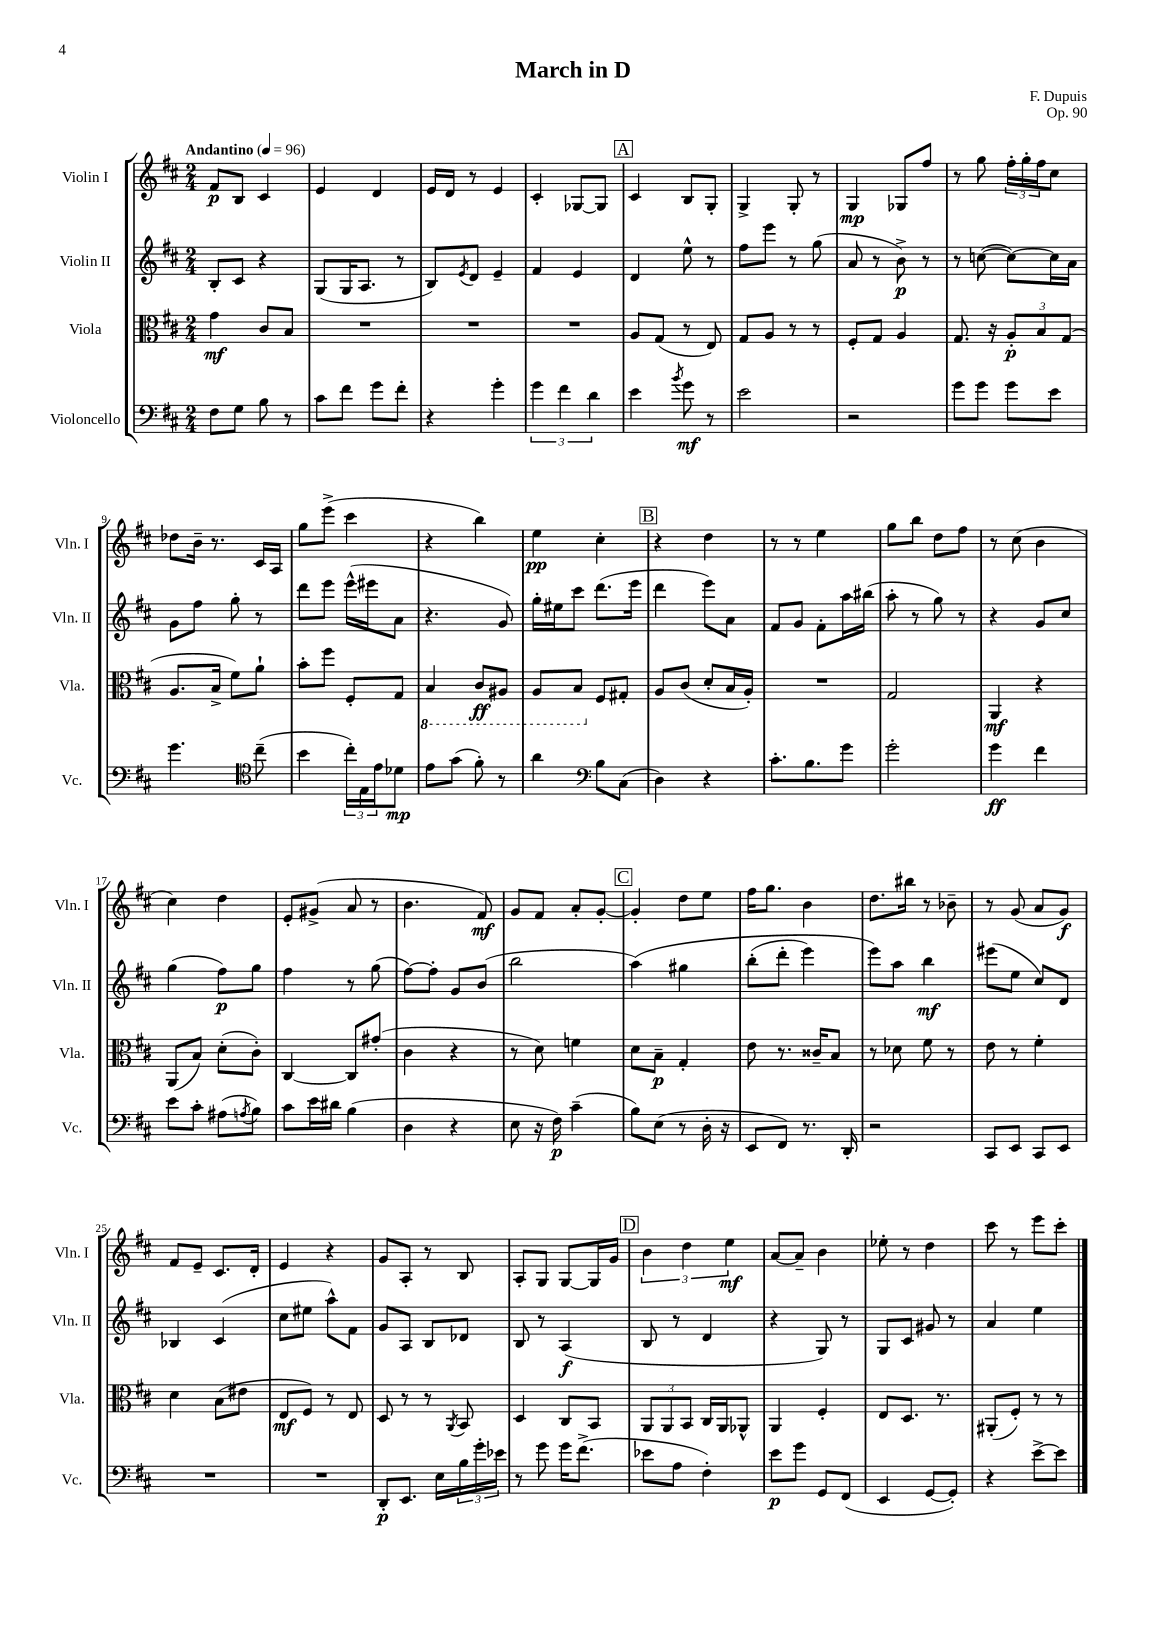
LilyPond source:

\header { title = "March in D" composer = "F. Dupuis" opus = "Op. 90" }
<<
\new StaffGroup <<
\new Staff = "s0" \with { instrumentName = "Violin I" shortInstrumentName = "Vln. I" } {
    \clef treble \key d \major \numericTimeSignature \time 2/4 \tempo "Andantino" 4 = 96
    fis'8\p b8 cis'4 |
    e'4 d'4 |
    e'16 d'16 r8 e'4 |
    cis'4-. ges8~ ges8 |
    \mark \markup { \box "A" } cis'4 b8 g8-. |
    g4-> g8-. r8 |
    g4\mp ges8 fis''8 |
    r8 g''8 \tuplet 3/2 { fis''16-. g''16-. fis''16 } cis''8 |
    des''8 b'16-- r8. cis'16 a16 |
    g''8 e'''8->( cis'''4 |
    r4 b''4) |
    e''4\pp cis''4-. |
    \mark \markup { \box "B" } r4 d''4 |
    r8 r8 e''4 |
    g''8 b''8 d''8 fis''8 |
    r8 cis''8( b'4 |
    cis''4) d''4 |
    e'8-. gis'8->( a'8 r8 |
    b'4. fis'8\mf) |
    g'8 fis'8 a'8-. g'8~-. |
    \mark \markup { \box "C" } g'4-. d''8 e''8 |
    fis''16 g''8. b'4 |
    d''8. bis''16 r8 bes'8-- |
    r8 g'8( a'8 g'8\f) |
    fis'8 e'8-- cis'8. d'16-. |
    e'4 r4 |
    g'8 a8-. r8 b8 |
    a8-. g8 g8~ g16 g'16 |
    \mark \markup { \box "D" } \tuplet 3/2 { b'4 d''4 e''4\mf } |
    a'8~ a'8-- b'4 |
    ees''8-. r8 d''4 |
    cis'''8 r8 e'''8 cis'''8-. \bar "|." |
}
\new Staff = "s1" \with { instrumentName = "Violin II" shortInstrumentName = "Vln. II" } {
    \clef treble \key d \major \numericTimeSignature \time 2/4
    b8-. cis'8 r4 |
    g8( g16 a8. r8 |
    b8) \acciaccatura { e'8 } d'8 e'4-- |
    fis'4 e'4 |
    \mark \markup { \box "A" } d'4 e''8-^ r8 |
    fis''8 e'''8 r8 g''8( |
    a'8 r8 b'8->\p) r8 |
    r8 c''8~( c''8~) c''16 a'16 |
    g'8 fis''8 g''8-. r8 |
    d'''8 e'''8 e'''16-^( eis'''16 a'8 |
    r4. g'8) |
    g''16-. eis''16 cis'''8 d'''8.( e'''16 |
    \mark \markup { \box "B" } d'''4 e'''8) a'8 |
    fis'8 g'8 fis'8-. a''16 bis''16( |
    a''8-. r8 g''8) r8 |
    r4 g'8 cis''8 |
    g''4( fis''8\p) g''8 |
    fis''4 r8 g''8( |
    fis''8~) fis''8-. g'8 b'8( |
    b''2 |
    \mark \markup { \box "C" } a''4)\( gis''4 |
    b''8-.( d'''8-. e'''4) |
    e'''8\) a''8 b''4\mf |
    eis'''8( e''8 cis''8) d'8 |
    bes4 cis'4( |
    cis''8 eis''8 a''8-^) fis'8 |
    g'8 a8 b8 des'8 |
    b8 r8 a4\f( |
    \mark \markup { \box "D" } b8 r8 d'4 |
    r4 g8) r8 |
    g8 cis'8 gis'8 r8 |
    a'4 e''4 \bar "|." |
}
\new Staff = "s2" \with { instrumentName = "Viola" shortInstrumentName = "Vla." } {
    \clef alto \key d \major \numericTimeSignature \time 2/4
    g'4\mf cis'8 b8 |
    R2 |
    R2 |
    R2 |
    \mark \markup { \box "A" } a8 g8( r8 e8) |
    g8 a8 r8 r8 |
    fis8-. g8 a4 |
    g8. r16 \tuplet 3/2 { a8-.\p b8 g8( } |
    a8. b16-> fis'8) a'8-! |
    b'8-. fis''8 fis8-. g8 |
    \ottava #-1 b,4 cis8\ff ais,8 |
    a,8 b,8 \ottava #0 fis8 gis8-. |
    \mark \markup { \box "B" } a8 cis'8( d'8-. b16 a16-.) |
    R2 |
    g2 |
    a,4\mf r4 |
    a,8( b8) d'8-.( cis'8-.) |
    cis4~ cis8 gis'8-.( |
    cis'4 r4 |
    r8 d'8) f'4 |
    \mark \markup { \box "C" } d'8 b8--\p g4-. |
    e'8 r8. cisis'16-- b8 |
    r8 des'8 fis'8 r8 |
    e'8 r8 fis'4-. |
    d'4 b8( eis'8 |
    e8\mf fis8) r8 e8 |
    d8 r8 r8 \acciaccatura { a,8 } b,8 |
    d4 cis8 b,8 |
    \mark \markup { \box "D" } \tuplet 3/2 { a,8 a,8 b,8 } cis16 a,16 aes,8-^ |
    a,4 fis4-. |
    e8 d8. r8. |
    ais,8-.( fis8-.) r8 r8 \bar "|." |
}
\new Staff = "s3" \with { instrumentName = "Violoncello" shortInstrumentName = "Vc." } {
    \clef bass \key d \major \numericTimeSignature \time 2/4
    fis8 g8 b8 r8 |
    cis'8 fis'8 g'8 fis'8-. |
    r4 g'4-. |
    \tuplet 3/2 { g'4 fis'4 d'4 } |
    \mark \markup { \box "A" } e'4 \acciaccatura { b'8 } g'8\mf r8 |
    e'2 |
    r2 |
    g'8 g'8 g'8 e'8 |
    g'4. \clef tenor cis''8--( |
    b'4 \tuplet 3/2 { cis''16-.) e16 e'16 } des'8\mp |
    e'8 g'8( fis'8-.) r8 |
    a'4 \clef bass b8 cis8( |
    \mark \markup { \box "B" } d4) r4 |
    cis'8.-. b8. g'8 |
    g'2-. |
    g'4\ff fis'4 |
    e'8 cis'8-. ais8( \acciaccatura { a8 } b8) |
    cis'8 e'16 dis'16 b4( |
    d4 r4 |
    e8 r16 fis16\p) cis'4--( |
    \mark \markup { \box "C" } b8) e8( r8 d16-. r16 |
    e,8 fis,8) r8. d,16-. |
    r2 |
    cis,8 e,8 cis,8 e,8 |
    R2 |
    R2 |
    d,8-.\p e,8. e16 \tuplet 3/2 { b16 g'16-. ees'16 } |
    r8 g'8 g'16 fis'8.->( |
    \mark \markup { \box "D" } ees'8 a8 fis4-.) |
    e'8\p g'8 g,8 fis,8( |
    e,4 g,8~ g,8-.) |
    r4 e'8~-> e'8 \bar "|." |
}
>>
>>
